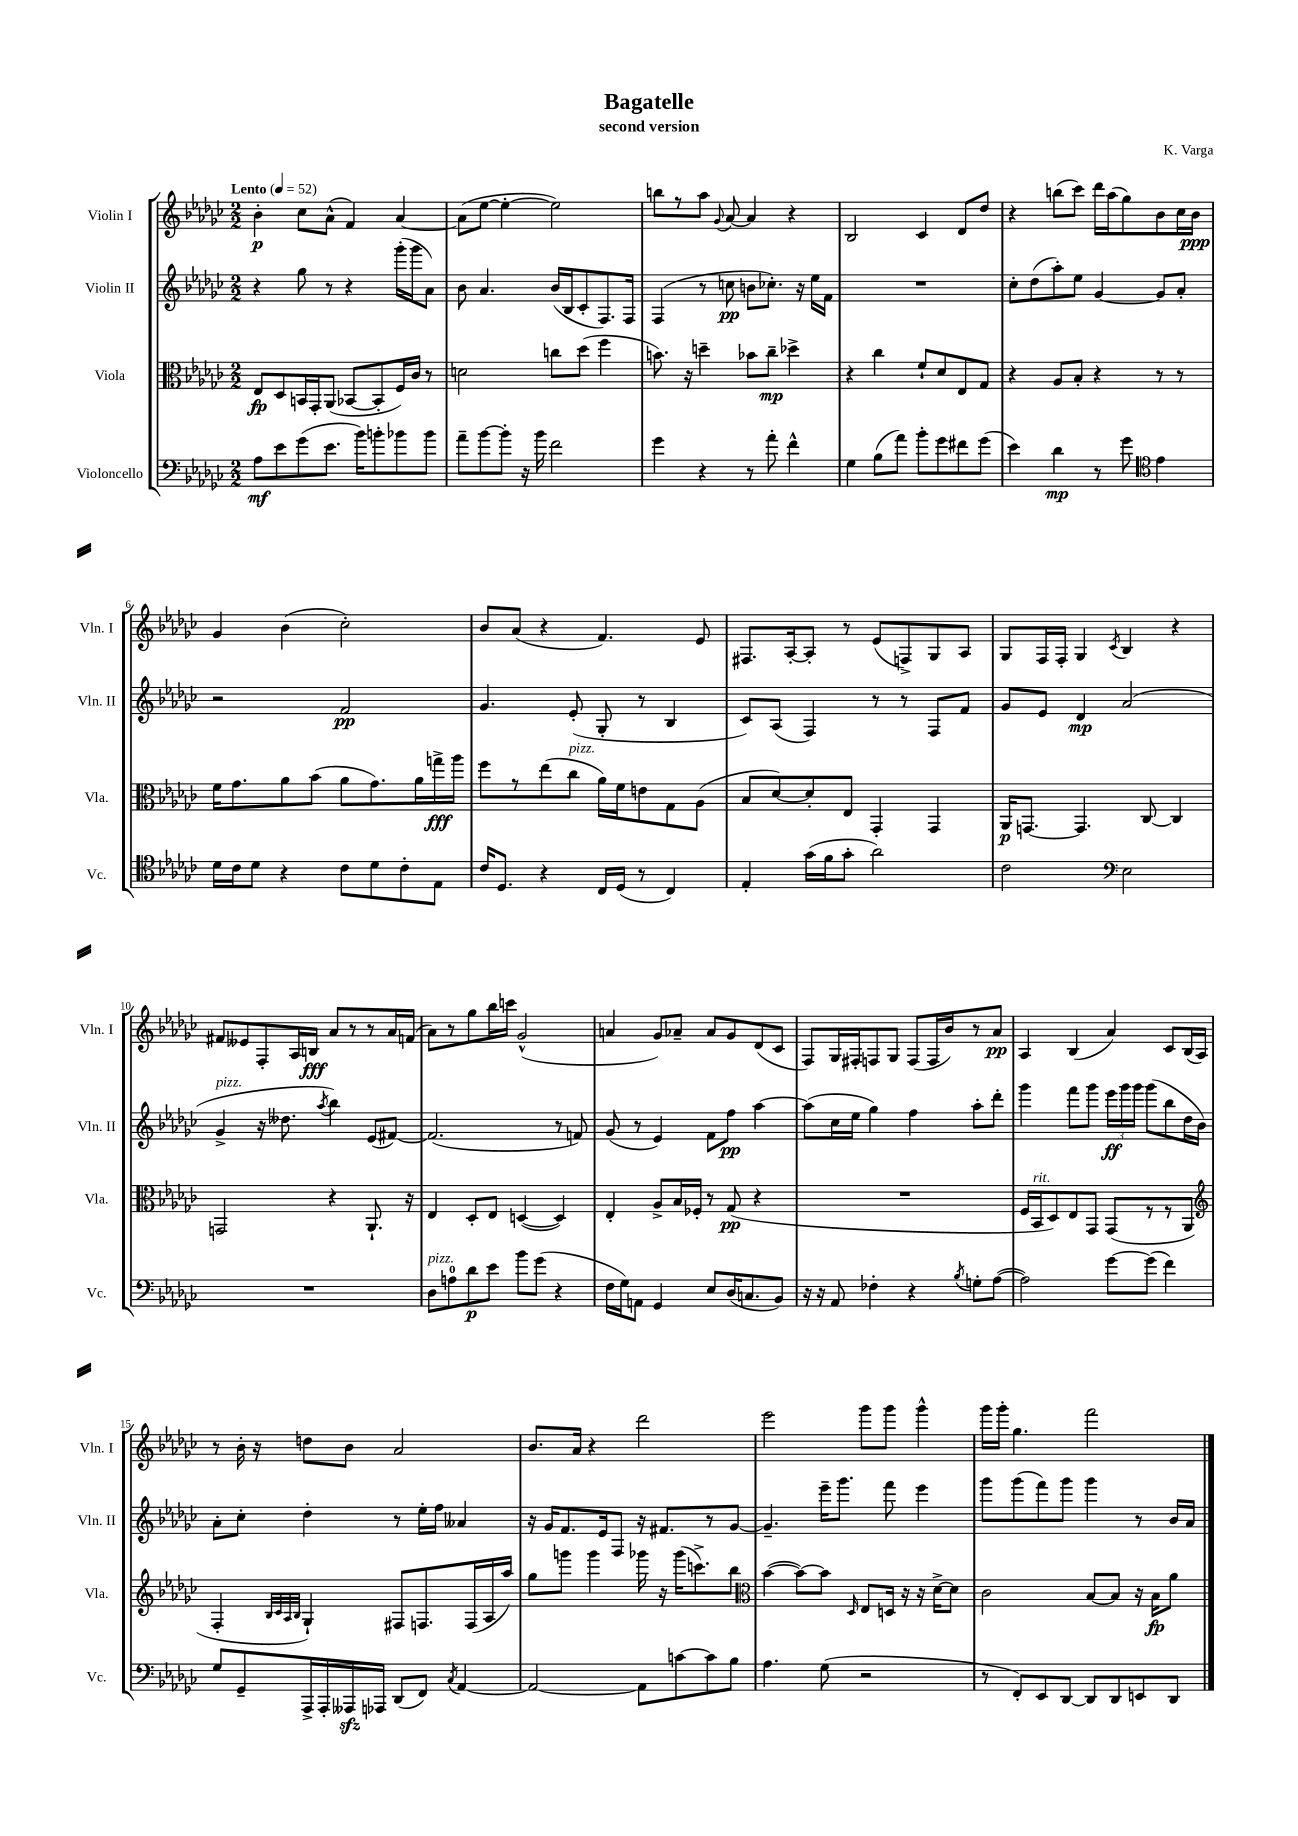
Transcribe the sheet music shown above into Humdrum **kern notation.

**kern	**dynam	**kern	**dynam	**kern	**dynam	**kern	**dynam
*part4	*part4	*part3	*part3	*part2	*part2	*part1	*part1
*staff4	*staff4	*staff3	*staff3	*staff2	*staff2	*staff1	*staff1
*I"Violoncello	*	*I"Viola	*	*I"Violin II	*	*I"Violin I	*
*I'Vc.	*	*I'Vla.	*	*I'Vln. II	*	*I'Vln. I	*
*clefF4	*	*clefC3	*	*clefG2	*	*clefG2	*
*k[b-e-a-d-g-c-]	*	*k[b-e-a-d-g-c-]	*	*k[b-e-a-d-g-c-]	*	*k[b-e-a-d-g-c-]	*
*M2/2	*	*M2/2	*	*M2/2	*	*M2/2	*
*MM52	*	*MM52	*	*MM52	*	*MM52	*
=1	=1	=1	=1	=1	=1	=1	=1
!	!	!	!	!	!	!LO:TX:a:B:t=Lento	!
8A-\L	mf	8E-/L	fp	4r	.	4b-'\	p
8e-\	.	8D-/	.	.	.	.	.
(8g-\	.	16BBn/L	.	8gg-\	.	8cc-\L	.
.	.	16GG-'/J	.	.	.	.	.
8.e-\J	.	(8AA-/J	.	8r	.	(8a-^^\J	.
.	.	[8BB-X/L	.	4r	.	4f/)	.
16b-\KL)	.	.	.	.	.	.	.
8bn'\	.	8BB-'/]	.	.	.	.	.
8b-X\	.	16F/L)	.	(16ggg-'\LL	.	[4a-/	.
.	.	16c-/JJ	.	16ggg-\J	.	.	.
8b-\J	.	8r	.	8a-\J)	.	.	.
=2	=2	=2	=2	=2	=2	=2	=2
8a-~\L	.	2dn\	.	8b-\	.	(8a-\L]	.
[8b-\	.	.	.	4.a-/	.	[8ee-\J	.
8b-'\J]	.	.	.	.	.	4ee-'\_	.
16r	.	.	.	.	.	.	.
16b-\	.	.	.	.	.	.	.
2f\	.	8ccn\L	.	(16b-/LL	.	2ee-\])	.
.	.	.	.	16B-/J	.	.	.
.	.	(8dd-\J	.	8c-'/	.	.	.
.	.	4ff\	.	8.F/)	.	.	.
.	.	.	.	16F/Jk	.	.	.
=3	=3	=3	=3	=3	=3	=3	=3
4g-\	.	8.bn\)	.	(4F/	.	8bbn\L	.
.	.	.	.	.	.	8r	.
.	.	16r	.	.	.	.	.
4r	.	4ddn~\	.	8r	.	8aa-\J	.
.	.	.	.	.	.	8qqg-/	.
.	.	.	.	8ccn\	pp	[8a-/	.
8r	.	8b-X\L	.	8bn\L	.	4a-/]	.
8a-'\	.	8cc-~\J	mp	8.cc-X'\J)	.	.	.
4f^^\	.	4dd-X^\	.	.	.	4r	.
.	.	.	.	16r	.	.	.
.	.	.	.	16ee-\LL	.	.	.
.	.	.	.	16f\JJ	.	.	.
=4	=4	=4	=4	=4	=4	=4	=4
4G-\	.	4r	.	1r	.	2B-/	.
(8B-\L	.	4cc-\	.	.	.	.	.
8a-\J)	.	.	.	.	.	.	.
8b-'\L	.	8f`/L	.	.	.	4c-/	.
8g-\	.	8d-/	.	.	.	.	.
8f#X\	.	8E-/	.	.	.	8d-/L	.
(8g-\J	.	8G-/J	.	.	.	8dd-/J	.
=5	=5	=5	=5	=5	=5	=5	=5
4e-\)	.	4r	.	8cc-'\L	.	4r	.
.	.	.	.	(8dd-\	.	.	.
4d-\	mp	8A-/L	.	8aa-'\)	.	(8bbn\L	.
.	.	8B-'/J	.	8ee-\J	.	8ccc-\J)	.
8r	.	4r	.	[4g-/	.	16ddd-\LL	.
.	.	.	.	.	.	(16aa-\J	.
8g-\	.	.	.	.	.	8gg-\)	.
*clefC4	*	*	*	*	*	*	*
4e-\	.	8r	.	8g-/L]	.	8b-\	.
.	.	8r	.	8a-'/J	.	16cc-\L	.
.	.	.	.	.	.	16b-\JJ	ppp
!!LO:LB:g=z
=6	=6	=6	=6	=6	=6	=6	=6
16d-\LL	.	16f\KL	.	2r	.	4g-/	.
16c-\J	.	8.g-\	.	.	.	.	.
8d-\J	.	.	.	.	.	.	.
4r	.	8a-\	.	.	.	(4b-\	.
.	.	(8b-\J	.	.	.	.	.
8c-\L	.	8a-\L	.	2f/	pp	2cc-'\)	.
8d-\	.	8.g-\)	.	.	.	.	.
8c-'\	.	.	.	.	.	.	.
.	.	16a-\L	.	.	.	.	.
8E-\J	.	16ggn^\	fff	.	.	.	.
.	.	16aa-\JJ	.	.	.	.	.
=7	=7	=7	=7	=7	=7	=7	=7
16c-/KL	.	8ff\L	.	4.g-/	.	8b-/L	.
8.D-/J	.	.	.	.	.	.	.
.	.	8r	.	.	.	(8a-/J	.
4r	.	(8ee-\	.	.	.	4r	.
!	!	!LO:TX:a:i:t=pizz.	!	!	!	!	!
.	.	8cc-\J	.	(8e-'/	.	.	.
16C-/LL	.	16a-\LL)	.	8G-'/	.	4.f/)	.
(16D-/JJ	.	16f\J	.	.	.	.	.
8r	.	8en\	.	8r	.	.	.
4C-/)	.	8G-\	.	4B-/	.	.	.
.	.	(8A-\J	.	.	.	8e-/	.
=8	=8	=8	=8	=8	=8	=8	=8
4E-'/	.	8B-/L	.	8c-/L)	.	8.F#X/L	.
.	.	[8d-/)	.	(8A-/J	.	.	.
.	.	.	.	.	.	[16A-'/k	.
(16g-\LL	.	8d-'/]	.	4F/)	.	8A-'/J]	.
16f\J	.	.	.	.	.	.	.
8g-'\J	.	8E-/J	.	.	.	8r	.
2a-\)	.	4GG-'/	.	8r	.	(8e-/L	.
.	.	.	.	8r	.	8Fn^/)	.
.	.	4GG-/	.	8F/L	.	8G-/	.
.	.	.	.	8f/J	.	8A-/J	.
=9	=9	=9	=9	=9	=9	=9	=9
2c-\	.	16AA-/KL	p	8g-/L	.	8G-/L	.
.	.	[8.GGn/J	.	.	.	.	.
.	.	.	.	8e-/J	.	16F/L	.
.	.	.	.	.	.	16F'/JJ	.
.	.	4.GG/]	.	4d-/	mp	4G-/	.
*clefF4	*	*	*	*	*	*	*
.	.	.	.	.	.	8qc-/	.
2E-\	.	.	.	(2a-/	.	4B-/	.
.	.	[8C-/	.	.	.	.	.
.	.	4C-/]	.	.	.	4r	.
!!LO:LB:g=z
=10	=10	=10	=10	=10	=10	=10	=10
!	!	!	!	!LO:TX:a:i:t=pizz.	!	!	!
1r	.	2GGn/	.	4g-^/	.	8f#X/L	.
.	.	.	.	.	.	8e--X/	.
.	.	.	.	16r	.	8F'/	.
.	.	.	.	8.dd--X\	.	.	.
.	.	.	.	.	.	16A-/L	.
.	.	.	.	.	.	16Bn/JJ	fff
.	.	.	.	8qaa-/	.	.	.
.	.	4r	.	4bb-\)	.	8a-/L	.
.	.	.	.	.	.	8r	.
.	.	8.AA-`/	.	(8e-/L	.	8r	.
.	.	.	.	[8f#X/J)	.	16a-/L	.
.	.	16r	.	.	.	(16fn/JJ	.
=11	=11	=11	=11	=11	=11	=11	=11
!LO:TX:a:i:t=pizz.	!	!	!	!	!	!	!
8D-\L	.	4E-/	.	(2.f#/]	.	8a-\L)	.
8An\	.	.	.	.	.	8r	.
8d-\	p	8D-'/L	.	.	.	8gg-\	.
8e-\J	.	8E-/J	.	.	.	16bb-\L	.
.	.	.	.	.	.	16cccn\JJ	.
8b-\L	.	([4Dn/	.	.	.	(2g-^^/	.
(8g-\J	.	.	.	.	.	.	.
4r	.	4D/])	.	8r	.	.	.
.	.	.	.	8fn/)	.	.	.
=12	=12	=12	=12	=12	=12	=12	=12
16F\LL	.	4E-'/	.	(8g-/	.	4an/	.
16G-\J)	.	.	.	.	.	.	.
8AAn\J	.	.	.	8r	.	.	.
4GG-/	.	8A-^/L	.	4e-/)	.	8g-/L)	.
.	.	16B-/L	.	.	.	8a-X~/J	.
.	.	16F-X'/JJ	.	.	.	.	.
8E-/L	.	8r	.	8f\L	.	8a-/L	.
(16D-/K	.	(8G-/	pp	8ff\J	pp	8g-/	.
8.Cn/	.	.	.	.	.	.	.
.	.	4r	.	[4aa-\	.	(8d-/	.
8BB-/J)	.	.	.	.	.	8c-/J	.
=13	=13	=13	=13	=13	=13	=13	=13
16r	.	1r	.	(8aa-\L]	.	8F/L)	.
16r	.	.	.	.	.	.	.
8AA-/	.	.	.	16cc-\L	.	16G-/L	.
.	.	.	.	16ee-\JJ	.	16F#X'/J	.
4F-X'\	.	.	.	4gg-\)	.	8Fn/	.
.	.	.	.	.	.	8G-/J	.
4r	.	.	.	4ff\	.	(8F/L	.
.	.	.	.	.	.	16F/L	.
.	.	.	.	.	.	16b-/J)	.
8qB-/	.	.	.	.	.	.	.
8Gn'\L	.	.	.	8aa-'\L	.	8r	.
([8A-\J	.	.	.	8ddd-'\J	.	8a-/J	pp
=14	=14	=14	=14	=14	=14	=14	=14
2A-\])	.	16F/LL	.	4ggg-\	.	4A-/	.
!	!	!LO:TX:a:i:t=rit.	!	!	!	!	!
.	.	16BB-/J	.	.	.	.	.
.	.	8D-/)	.	.	.	.	.
.	.	8E-/	.	8fff\L	.	(4B-/	.
.	.	8GG-/J	.	8ggg-\J	.	.	.
[8g-\L	.	(8GG-/L	.	24eee-\LL	ff	4a-/)	.
.	.	.	.	24ggg-\	.	.	.
.	.	.	.	24ggg-\JJ	.	.	.
(8g-\J]	.	8r	.	(8ggg-\L	.	.	.
4f\)	.	8r	.	8bb-\	.	8c-/L	.
.	.	8AA-/J	.	16dd-\L	.	(16B-/L	.
.	.	.	.	16b-\JJ)	.	16A-/JJ)	.
!!LO:LB:g=z
=15	=15	=15	=15	=15	=15	=15	=15
*	*	*clefG2	*	*	*	*	*
8G-/L	.	4F'/	.	8a-'\L	.	8r	.
8GG-~/	.	.	.	8cc-'\J	.	16b-'\	.
.	.	.	.	.	.	16r	.
.	.	32qqB-/LLL	.	.	.	.	.
.	.	32qqc-/	.	.	.	.	.
.	.	32qqA-/	.	.	.	.	.
.	.	32qqB-/JJJ	.	.	.	.	.
16AAA-^/L	.	4G-`/)	.	4dd-'\	.	8ddn\L	.
16AAA-'/	.	.	.	.	.	.	.
16AAA--Xzz/	.	.	.	.	.	8b-\J	.
16AAA-X/JJ	.	.	.	.	.	.	.
(8DD-/L	.	8F#X/L	.	8r	.	2a-/	.
8FF/J)	.	8.Fn/	.	16ee-'\LL	.	.	.
.	.	.	.	16ff\JJ	.	.	.
8qC-/	.	.	.	.	.	.	.
[4AA-/	.	.	.	4a--X/	.	.	.
.	.	(16F/L	.	.	.	.	.
.	.	16A-/	.	.	.	.	.
.	.	16aa-/JJ)	.	.	.	.	.
=16	=16	=16	=16	=16	=16	=16	=16
2AA-/_	.	8gg-\L	.	16r	.	8.b-/L	.
.	.	.	.	16g-/KL	.	.	.
.	.	8gggn\J	.	8.f/	.	.	.
.	.	.	.	.	.	16a-/Jk	.
.	.	4ggg\	.	.	.	4r	.
.	.	.	.	16e-/k	.	.	.
.	.	.	.	8F/J	.	.	.
8AA-\L]	.	16ggg-X\	.	16r	.	2ddd-\	.
.	.	16r	.	8.f#X/L	.	.	.
[8cn\	.	(16ggg-\KL	.	.	.	.	.
.	.	8.cccn^\)	.	.	.	.	.
8c\]	.	.	.	8r	.	.	.
8B-\J	.	8bb-\J	.	[8g-/J	.	.	.
=17	=17	=17	=17	=17	=17	=17	=17
*	*	*clefC3	*	*	*	*	*
4.A-\	.	([4b-\	.	4.g-~/]	.	2eee-\	.
.	.	8b-\L_)	.	.	.	.	.
(8G-\	.	8b-\J]	.	16eee-~\KL	.	.	.
.	.	.	.	8.ggg-\J	.	.	.
.	.	16qqD-/	.	.	.	.	.
2r	.	8E-/L	.	.	.	8ggg-\L	.
.	.	16Dn/Jk	.	8fff\	.	8ggg-\J	.
.	.	16r	.	.	.	.	.
.	.	16r	.	4eee-\	.	4ggg-^^\	.
.	.	[16d-^\KL	.	.	.	.	.
.	.	8d-\J]	.	.	.	.	.
=18	=18	=18	=18	=18	=18	=18	=18
8r	.	2c-\	.	8ggg-\L	.	16ggg-\LL	.
.	.	.	.	.	.	16ggg-'\JJ	.
8FF'/L)	.	.	.	(8ggg-\	.	4.gg-\	.
8EE-/	.	.	.	8fff\)	.	.	.
[8DD-/J	.	.	.	8ggg-\J	.	.	.
8DD-/L]	.	[8B-/L	.	4ggg-\	.	2fff\	.
8DD-/	.	8B-/J]	.	.	.	.	.
8EEn/	.	16r	.	8r	.	.	.
.	.	16B-\KL	fp	.	.	.	.
8DD-/J	.	8a-\J	.	16b-/LL	.	.	.
.	.	.	.	16a-/JJ	.	.	.
==	==	==	==	==	==	==	==
*-	*-	*-	*-	*-	*-	*-	*-
